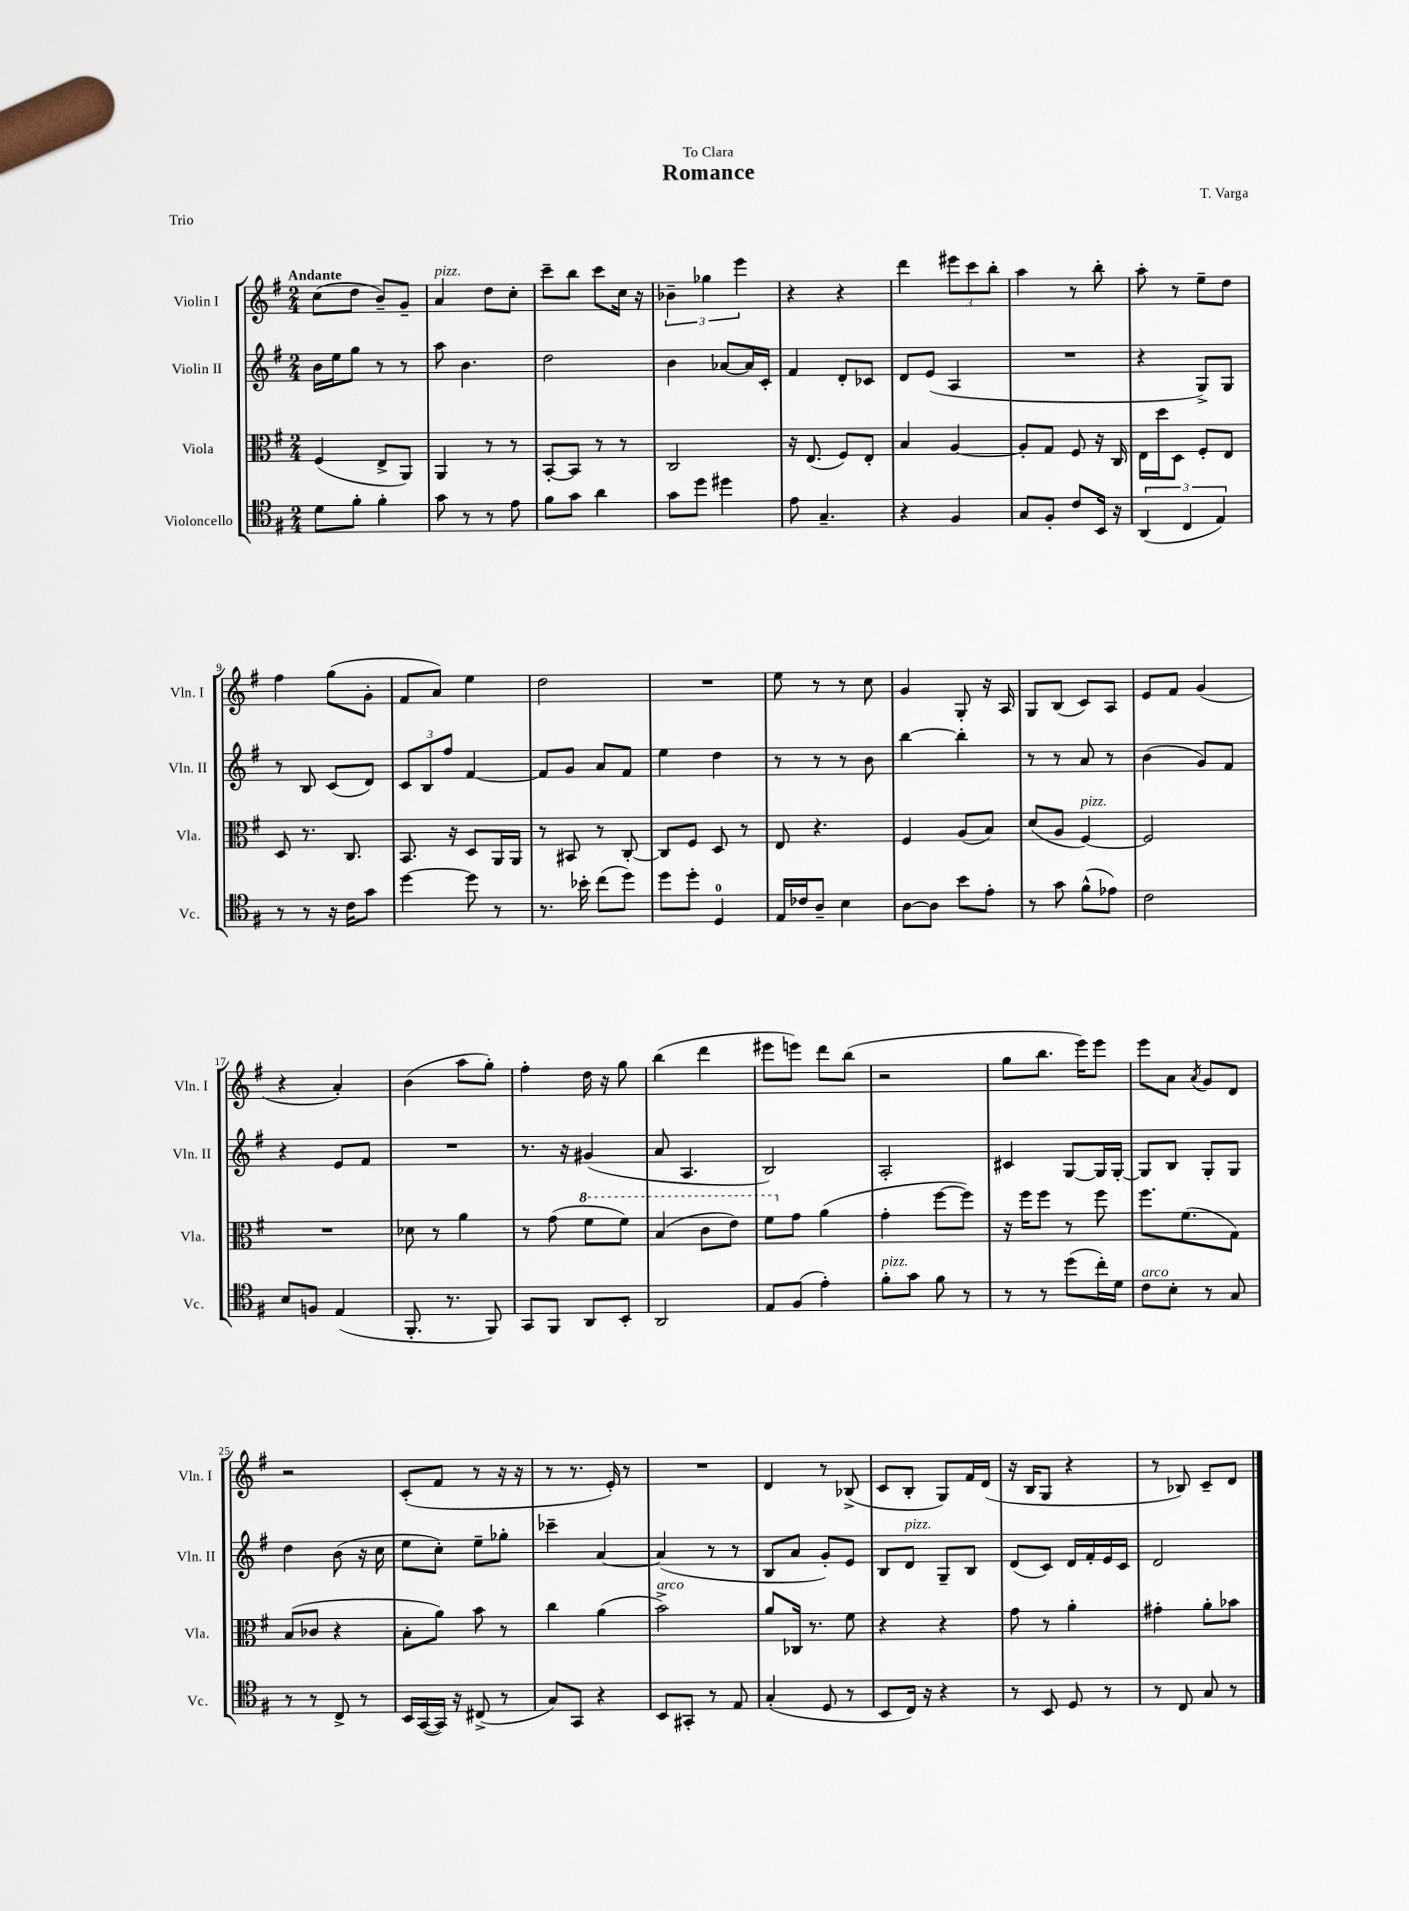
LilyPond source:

\header { title = "Romance" composer = "T. Varga" dedication = "To Clara" piece = "Trio" }
<<
\new StaffGroup <<
\new Staff = "s0" \with { instrumentName = "Violin I" shortInstrumentName = "Vln. I" } {
    \clef treble \key g \major \numericTimeSignature \time 2/4 \tempo "Andante"
    c''8( d''8 b'8--) g'8-- |
    a'4^\markup { \italic "pizz." } d''8 c''8-. |
    c'''8-- b''8 c'''8 c''16 r16 |
    \tuplet 3/2 { bes'4-- ges''4 e'''4 } |
    r4 r4 |
    d'''4 \tuplet 3/2 { eis'''8 c'''8 b''8-. } |
    a''4 r8 b''8-. |
    a''8-. r8 e''8-- d''8 |
    fis''4 g''8( g'8-. |
    fis'8 a'8) e''4 |
    d''2 |
    R2 |
    e''8 r8 r8 c''8 |
    g'4 g8-. r16 a16 |
    g8 b8( c'8) a8 |
    e'8 fis'8 g'4( |
    r4 a'4-.) |
    b'4( a''8 g''8-.) |
    fis''4-. d''16 r16 g''8 |
    b''4( d'''4 |
    eis'''8 e'''8) d'''8 b''8( |
    r2 |
    g''8 b''8. e'''16) e'''8 |
    e'''8 a'8 \acciaccatura { a'8 } g'8 d'8 |
    r2 |
    c'8-.( fis'8 r8 r16 r16 |
    r8 r8. e'16-.) r8 |
    R2 |
    d'4 r8 bes8->( |
    c'8 b8-. g8) fis'16 d'16( |
    r16 b16 g8 r4 |
    r8 bes8) c'8-- d'8 \bar "|." |
}
\new Staff = "s1" \with { instrumentName = "Violin II" shortInstrumentName = "Vln. II" } {
    \clef treble \key g \major \numericTimeSignature \time 2/4
    b'16 e''16 g''8 r8 r8 |
    a''8 b'4. |
    d''2 |
    b'4 aes'8~ aes'16 c'16-. |
    fis'4 d'8-. ces'8 |
    d'8 e'8( a4 |
    R2 |
    r4 g8->) g8 |
    r8 b8 c'8( d'8) |
    \tuplet 3/2 { c'8 b8 fis''8 } fis'4~ |
    fis'8 g'8 a'8 fis'8 |
    e''4 d''4 |
    r8 r8 r8 b'8 |
    b''4~ b''4-. |
    r8 r8 a'8 r8 |
    b'4( g'8) fis'8 |
    r4 e'8 fis'8 |
    R2 |
    r8. r16 gis'4( |
    a'8 a4. |
    b2) |
    a2-. |
    cis'4 g8~ g16 g16~-. |
    g8 b8 g8-. g8 |
    d''4 b'8( r16 c''16 |
    e''8 c''8-.) e''8-- ges''8-. |
    ces'''4-- a'4~ |
    a'4( r8 r8 |
    b8 a'8 g'8-.) e'8 |
    b8 d'8^\markup { \italic "pizz." } g8-- b8 |
    d'8( c'8) d'16 fis'16-. e'16 c'16 |
    d'2 \bar "|." |
}
\new Staff = "s2" \with { instrumentName = "Viola" shortInstrumentName = "Vla." } {
    \clef alto \key g \major \numericTimeSignature \time 2/4
    fis4( e8-> a,8) |
    a,4 r8 r8 |
    b,8~-. b,8 r8 r8 |
    c2 |
    r16 e8.( fis8) e8-. |
    b4 a4~ |
    a8-. g8 fis8 r16 c16 |
    e16 d''16 d8 fis8-. e8 |
    d8 r8. c8. |
    b,8. r16 d8 a,16 a,16 |
    r8 bis,8 r8 c8~-. |
    c8 fis8 d8 r8 |
    e8 r4. |
    fis4 a8( b8) |
    d'8( a8 fis4~^\markup { \italic "pizz." }) |
    fis2 |
    R2 |
    des'8 r8 a'4 |
    r8 g'8( \ottava #1 fis''8 fis''8) |
    b'4( c''8 e''8) |
    fis''8 \ottava #0 g'8 a'4( |
    g'4-. fis''8~ fis''8) |
    r16 fis''16 fis''8 r8 fis''8 |
    fis''8. fis'8.( g8) |
    b8( ces'8 r4 |
    b8-. a'8) b'8 r8 |
    c''4 a'4( |
    b'2->^\markup { \italic "arco" }) |
    a'8 ces16 r8. fis'8 |
    r4 r4 |
    g'8 r8 a'4-. |
    gis'4-. a'8-. bes'8 \bar "|." |
}
\new Staff = "s3" \with { instrumentName = "Violoncello" shortInstrumentName = "Vc." } {
    \clef tenor \key g \major \numericTimeSignature \time 2/4
    d'8 fis'8-. fis'4-. |
    g'8 r8 r8 e'8 |
    fis'8 g'8 a'4 |
    g'8 d''8 dis''4 |
    e'8 g4.-- |
    r4 fis4 |
    g8 fis8-. c'8 b,16 r16 |
    \tuplet 3/2 { a,4( c4 e4) } |
    r8 r8 r16 c'16 g'8 |
    d''4~ d''8 r8 |
    r8. bes'16-. c''8( d''8) |
    d''8 d''8-. d4-0 |
    e16 ces'16 a8-- b4 |
    a8~ a8 b'8 e'8-. |
    r8 g'8 fis'8-^( ees'8) |
    c'2 |
    b8 f8 e4( |
    fis,8.-. r8. fis,8) |
    g,8 fis,8 a,8 b,8-. |
    a,2 |
    e8 fis8( e'4-.) |
    fis'8-.^\markup { \italic "pizz." } g'8 fis'8 r8 |
    r8 r8 d''8( c''16-.) d'16 |
    c'8^\markup { \italic "arco" } b8-. r8 g8 |
    r8 r8 c8-> r8 |
    b,16 g,16~( g,16) r16 cis8->( r8 |
    g8) g,8 r4 |
    b,8 gis,8-. r8 e8 |
    g4-.( d8 r8 |
    b,8 c16) r16 r4 |
    r8 b,8 d8 r8 |
    r8 c8 g8 r8 \bar "|." |
}
>>
>>
